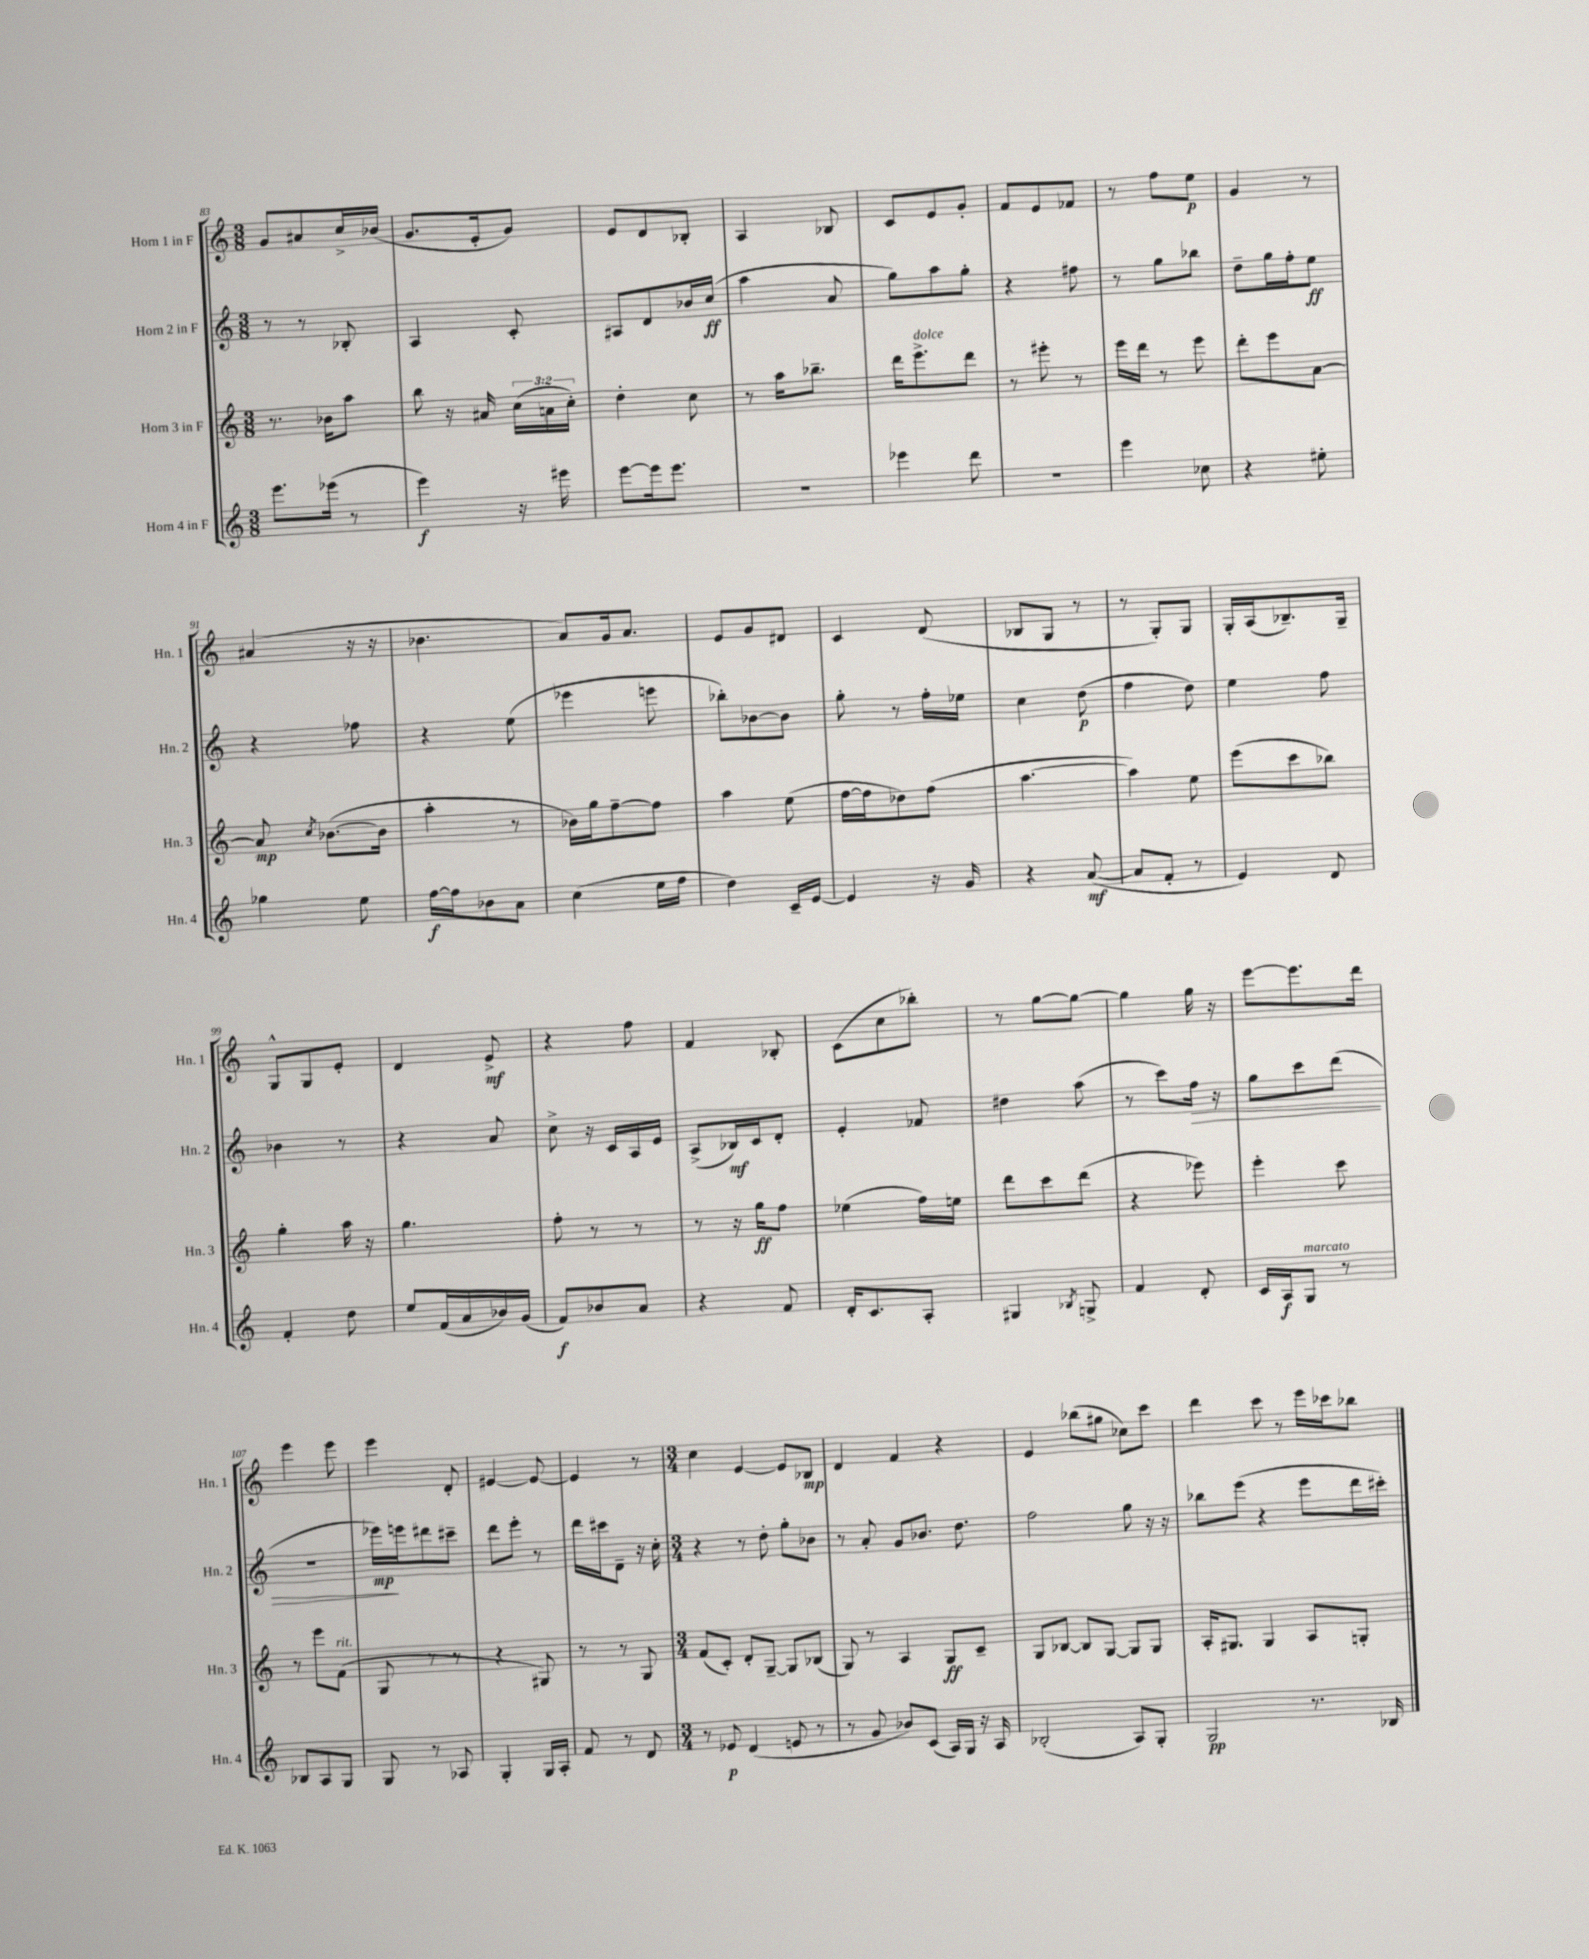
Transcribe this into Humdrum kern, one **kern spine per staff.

**kern	**dynam	**kern	**dynam	**kern	**dynam	**kern	**dynam
*part4	*part4	*part3	*part3	*part2	*part2	*part1	*part1
*staff4	*staff4	*staff3	*staff3	*staff2	*staff2	*staff1	*staff1
*I"Horn 4 in F	*	*I"Horn 3 in F	*	*I"Horn 2 in F	*	*I"Horn 1 in F	*
*I'Hn. 4	*	*I'Hn. 3	*	*I'Hn. 2	*	*I'Hn. 1	*
*clefG2	*	*clefG2	*	*clefG2	*	*clefG2	*
*k[]	*	*k[]	*	*k[]	*	*k[]	*
*M3/8	*	*M3/8	*	*M3/8	*	*M3/8	*
=83	=83	=83	=83	=83	=83	=83	=83
8.eee\L	.	8.r	.	8r	.	8g/L	.
.	.	.	.	8r	.	8a#X/	.
(16eee-X\Jk	.	16b-X\KL	.	.	.	.	.
8r	.	8aa\J	.	8B-X'/	.	16cc^/L	.
.	.	.	.	.	.	(16b-X/JJ	.
=84	=84	=84	=84	=84	=84	=84	=84
4eee\)	f	8bb\	.	4A/	.	8.g/L	.
.	.	16r	.	.	.	.	.
.	.	16a#X/	.	.	.	16e'/k	.
16r	.	(24cc\LL	.	8c'/	.	8g/J)	.
.	.	24an\	.	.	.	.	.
16eee#X\	.	.	.	.	.	.	.
.	.	24cc'\JJ)	.	.	.	.	.
=85	=85	=85	=85	=85	=85	=85	=85
[8eee\L	.	4dd'\	.	8A#X/L	.	8e/L	.
16eee\k]	.	.	.	8d/	.	8d/	.
8.eee\J	.	.	.	.	.	.	.
.	.	8cc\	.	16b-X/L	.	8B-X'/J	.
.	.	.	.	(16cc/JJ	ff	.	.
=86	=86	=86	=86	=86	=86	=86	=86
4.r	.	8r	.	4aa\	.	4A/	.
.	.	16aa\KL	.	.	.	.	.
.	.	8.bb-X~\J	.	.	.	.	.
.	.	.	.	8a/	.	8B-X/	.
=87	=87	=87	=87	=87	=87	=87	=87
4eee-X\	.	16ddd\KL	.	8gg\L)	.	8c/L	.
!	!	!LO:TX:a:i:t=dolce	!	!	!	!	!
.	.	8.eee^\	.	.	.	.	.
.	.	.	.	8aa\	.	8e/	.
8ddd\	.	8ddd\J	.	8gg'\J	.	8g'/J	.
=88	=88	=88	=88	=88	=88	=88	=88
4.r	.	8r	.	4r	.	8f/L	.
.	.	8eee#X'\	.	.	.	8e/	.
.	.	8r	.	8ff#X\	.	8f-X/J	.
=89	=89	=89	=89	=89	=89	=89	=89
4eee\	.	16eee\LL	.	8r	.	8r	.
.	.	16ddd\JJ	.	.	.	.	.
.	.	8r	.	8gg\L	.	8ff\L	.
8cc-X\	.	8eee\	.	8bb-X\J	.	8ee\J	p
=90	=90	=90	=90	=90	=90	=90	=90
4r	.	8ddd'\L	.	8dd~\L	.	4g/	.
.	.	8eee\	.	16gg\L	.	.	.
.	.	.	.	16ff'\J	.	.	.
8ee#X'\	.	[8a\J	.	8ee\J	ff	8r	.
!!LO:LB:g=z
=91	=91	=91	=91	=91	=91	=91	=91
4gg-X\	.	8a/]	mp	4r	.	(4a#X/	.
.	.	8qcc/	.	.	.	.	.
.	.	([8.b-X\L	.	.	.	.	.
8ee\	.	.	.	8ff-X\	.	16r	.
.	.	16b-\Jk]	.	.	.	16r	.
=92	=92	=92	=92	=92	=92	=92	=92
[16ff\LL	f	4aa'\	.	4r	.	4.b-X\	.
16ff\J]	.	.	.	.	.	.	.
8b-X\	.	.	.	.	.	.	.
8a\J	.	8r	.	(8ee\	.	.	.
=93	=93	=93	=93	=93	=93	=93	=93
(4cc\	.	16b-X\LL)	.	4eee-X\	.	8a/L)	.
.	.	16gg\J	.	.	.	.	.
.	.	[8ff~\	.	.	.	16g/k	.
.	.	.	.	.	.	8.a/J	.
16ee\LL	.	8ff\J]	.	8eeen\	.	.	.
16ff\JJ	.	.	.	.	.	.	.
=94	=94	=94	=94	=94	=94	=94	=94
4dd\)	.	4aa\	.	8bb-X'\L)	.	8e/L	.
.	.	.	.	[8b-X\	.	8g/	.
16c~/LL	.	(8ee\	.	8b-\J]	.	8d#X/J	.
[16e/JJ	.	.	.	.	.	.	.
=95	=95	=95	=95	=95	=95	=95	=95
4e/]	.	[16ff\LL	.	8gg'\	.	4c/	.
.	.	16ff\J]	.	.	.	.	.
.	.	8dd-X\)	.	8r	.	.	.
16r	.	(8ff\J	.	16ff'\LL	.	(8d/	.
16g/	.	.	.	16ee-X\JJ	.	.	.
=96	=96	=96	=96	=96	=96	=96	=96
4r	.	[4.aa\	.	4cc\	.	8B-X/L	.
.	.	.	.	.	.	8G/J	.
([8a/	mf	.	.	(8dd\	p	8r	.
=97	=97	=97	=97	=97	=97	=97	=97
8a/L]	.	4aa\])	.	4ff\	.	8r	.
8f'/J	.	.	.	.	.	8G'/L)	.
8r	.	8ee\	.	8dd\)	.	8G/J	.
=98	=98	=98	=98	=98	=98	=98	=98
4e/)	.	(8eee\L	.	4ee\	.	16G'/LL	.
.	.	.	.	.	.	(16A/J	.
.	.	8ccc\	.	.	.	8.B-X~/)	.
8d/	.	8bb-X\J)	.	8ff\	.	.	.
.	.	.	.	.	.	16G~/Jk	.
!!LO:LB:g=z
=99	=99	=99	=99	=99	=99	=99	=99
4f'/	.	4gg'\	.	4b-X\	.	8G^^/L	.
.	.	.	.	.	.	8G/	.
8dd\	.	16aa\	.	8r	.	8e'/J	.
.	.	16r	.	.	.	.	.
=100	=100	=100	=100	=100	=100	=100	=100
8ee/L	.	4.gg\	.	4r	.	4d/	.
(16f/L	.	.	.	.	.	.	.
16a/	.	.	.	.	.	.	.
16b-X/)	.	.	.	8a/	.	8e^/	mf
(16g/JJ	.	.	.	.	.	.	.
=101	=101	=101	=101	=101	=101	=101	=101
8f/L)	f	8ff'\	.	8cc^\	.	4r	.
8b-X/	.	8r	.	16r	.	.	.
.	.	.	.	16c/LL	.	.	.
8a/J	.	8r	.	16A/	.	8ff\	.
.	.	.	.	16e/JJ	.	.	.
=102	=102	=102	=102	=102	=102	=102	=102
4r	.	8r	.	(8A^/L	.	4f/	.
.	.	16r	.	16B-X/L)	mf	.	.
.	.	16gg\KL	ff	16c/J	.	.	.
8f/	.	8ff\J	.	8d'/J	.	8B-X'/	.
=103	=103	=103	=103	=103	=103	=103	=103
16d'/KL	.	(4ee-X\	.	4e'/	.	(8c\L	.
8.c/	.	.	.	.	.	.	.
.	.	.	.	.	.	8cc\	.
8A'/J	.	16ff\LL)	.	8f-X/	.	8bb-X'\J)	.
.	.	16een\JJ	.	.	.	.	.
=104	=104	=104	=104	=104	=104	=104	=104
4G#X/	.	8ddd\L	.	4dd#X\	.	8r	.
.	.	8ccc\	.	.	.	[8gg\L	.
8qB-X/	.	.	.	.	.	.	.
8Gn^/	.	(8ddd\J	.	(8aa\	.	8gg\J_	.
=105	=105	=105	=105	=105	=105	=105	=105
4f/	.	4r	.	8r	.	4gg\]	.
.	.	.	.	8ccc\L)	.	.	.
!	!	!	!	!	!LO:HP:b	!	!
8d'/	.	8eee-X\)	.	16ff\Jk	>	16gg\	.
.	.	.	.	16r	.	16r	.
=106	=106	=106	=106	=106	=106	=106	=106
16c/LL	.	4eee'\	.	8gg\L	.	[8eee\L	.
16A/J	f	.	.	.	.	.	.
!LO:TX:a:i:t=marcato	!	!	!	!	!	!	!
8G/J	.	.	.	8ccc\	.	8.eee\]	.
8r	.	8ccc\	.	(8ddd\J	.	.	.
.	.	.	.	.	.	16ddd\Jk	.
!!LO:LB:g=z
=107	=107	=107	=107	=107	=107	=107	=107
8B-X/L	.	8r	.	4.r	.	4eee\	.
8A/	.	8eee\L	.	.	.	.	.
!	!	!LO:TX:a:i:t=rit.	!	!	!	!	!
8G/J	.	(8f\J	.	.	.	8eee\	.
=108	=108	=108	=108	=108	=108	=108	=108
8G/	.	8G/	.	16eee-X\LL)	mp	4eee\	.
.	.	.	.	16eeen\J	]	.	.
8r	.	8r	.	8ddd#X\	.	.	.
8A-X/	.	8r	.	8ccc#X~\J	.	8d'/	.
=109	=109	=109	=109	=109	=109	=109	=109
4G'/	.	4r	.	8ddd\L	.	[4e#X/	.
.	.	.	.	8eee'\J	.	.	.
16G/LL	.	8G#X/)	.	8r	.	8e#/_	.
16A'/JJ	.	.	.	.	.	.	.
=110	=110	=110	=110	=110	=110	=110	=110
8f/	.	8r	.	16ddd\LL	.	4e#/]	.
.	.	.	.	16ccc#X\J	.	.	.
8r	.	8r	.	8d~\J	.	.	.
8d/	.	8G/	.	16r	.	8r	.
.	.	.	.	16cc'\	.	.	.
=111	=111	=111	=111	=111	=111	=111	=111
*M3/4	*	*M3/4	*	*M3/4	*	*M3/4	*
8r	.	(8f/L	.	4r	.	4cc\	.
8e-X/	p	8c'/J)	.	.	.	.	.
(4d/	.	8d'/L	.	8r	.	[4e/	.
.	.	[8G~/J	.	8dd'\	.	.	.
8en/	.	8G/L]	.	8gg'\L	.	8e/L]	.
8r	.	(8B-X/J	.	8b-X\J	.	8B-X/J	mp
=112	=112	=112	=112	=112	=112	=112	=112
8r	.	8G/)	.	8r	.	4d/	.
8g/	.	8r	.	8a'/	.	.	.
8b-X/L)	.	4A/	.	8g/L	.	4f/	.
(8c/J	.	.	.	8.b-X/J	.	.	.
16A/LL)	.	8G/L	ff	.	.	4r	.
16G/JJ	.	.	.	8.dd\	.	.	.
16r	.	8c~/J	.	.	.	.	.
16A/	.	.	.	.	.	.	.
=113	=113	=113	=113	=113	=113	=113	=113
(2B-X'/	.	8G/L	.	2ff\	.	4e/	.
.	.	[8B-X/J	.	.	.	.	.
.	.	8B-/L]	.	.	.	(8bb-X\L	.
.	.	[8G/J	.	.	.	8gg#X\J	.
8A/L)	.	8G/L]	.	8gg\	.	8cc-X\L)	.
8G'/J	.	8G/J	.	16r	.	8ccc\J	.
.	.	.	.	16r	.	.	.
=114	=114	=114	=114	=114	=114	=114	=114
2G/	pp	16A'/KL	.	8bb-X\L	.	4ddd\	.
.	.	8.G#X/J	.	.	.	.	.
.	.	.	.	(8eee\J	.	.	.
.	.	4G#/	.	4r	.	8ccc\	.
.	.	.	.	.	.	8r	.
8.r	.	8A/L	.	8eee\L	.	16eee\LL	.
.	.	.	.	.	.	16ccc-X\J	.
.	.	8Gn'/J	.	16ddd\L	.	8bb-X\J	.
16B-X/	.	.	.	16ccc#X'\JJ)	.	.	.
==	==	==	==	==	==	==	==
*-	*-	*-	*-	*-	*-	*-	*-
